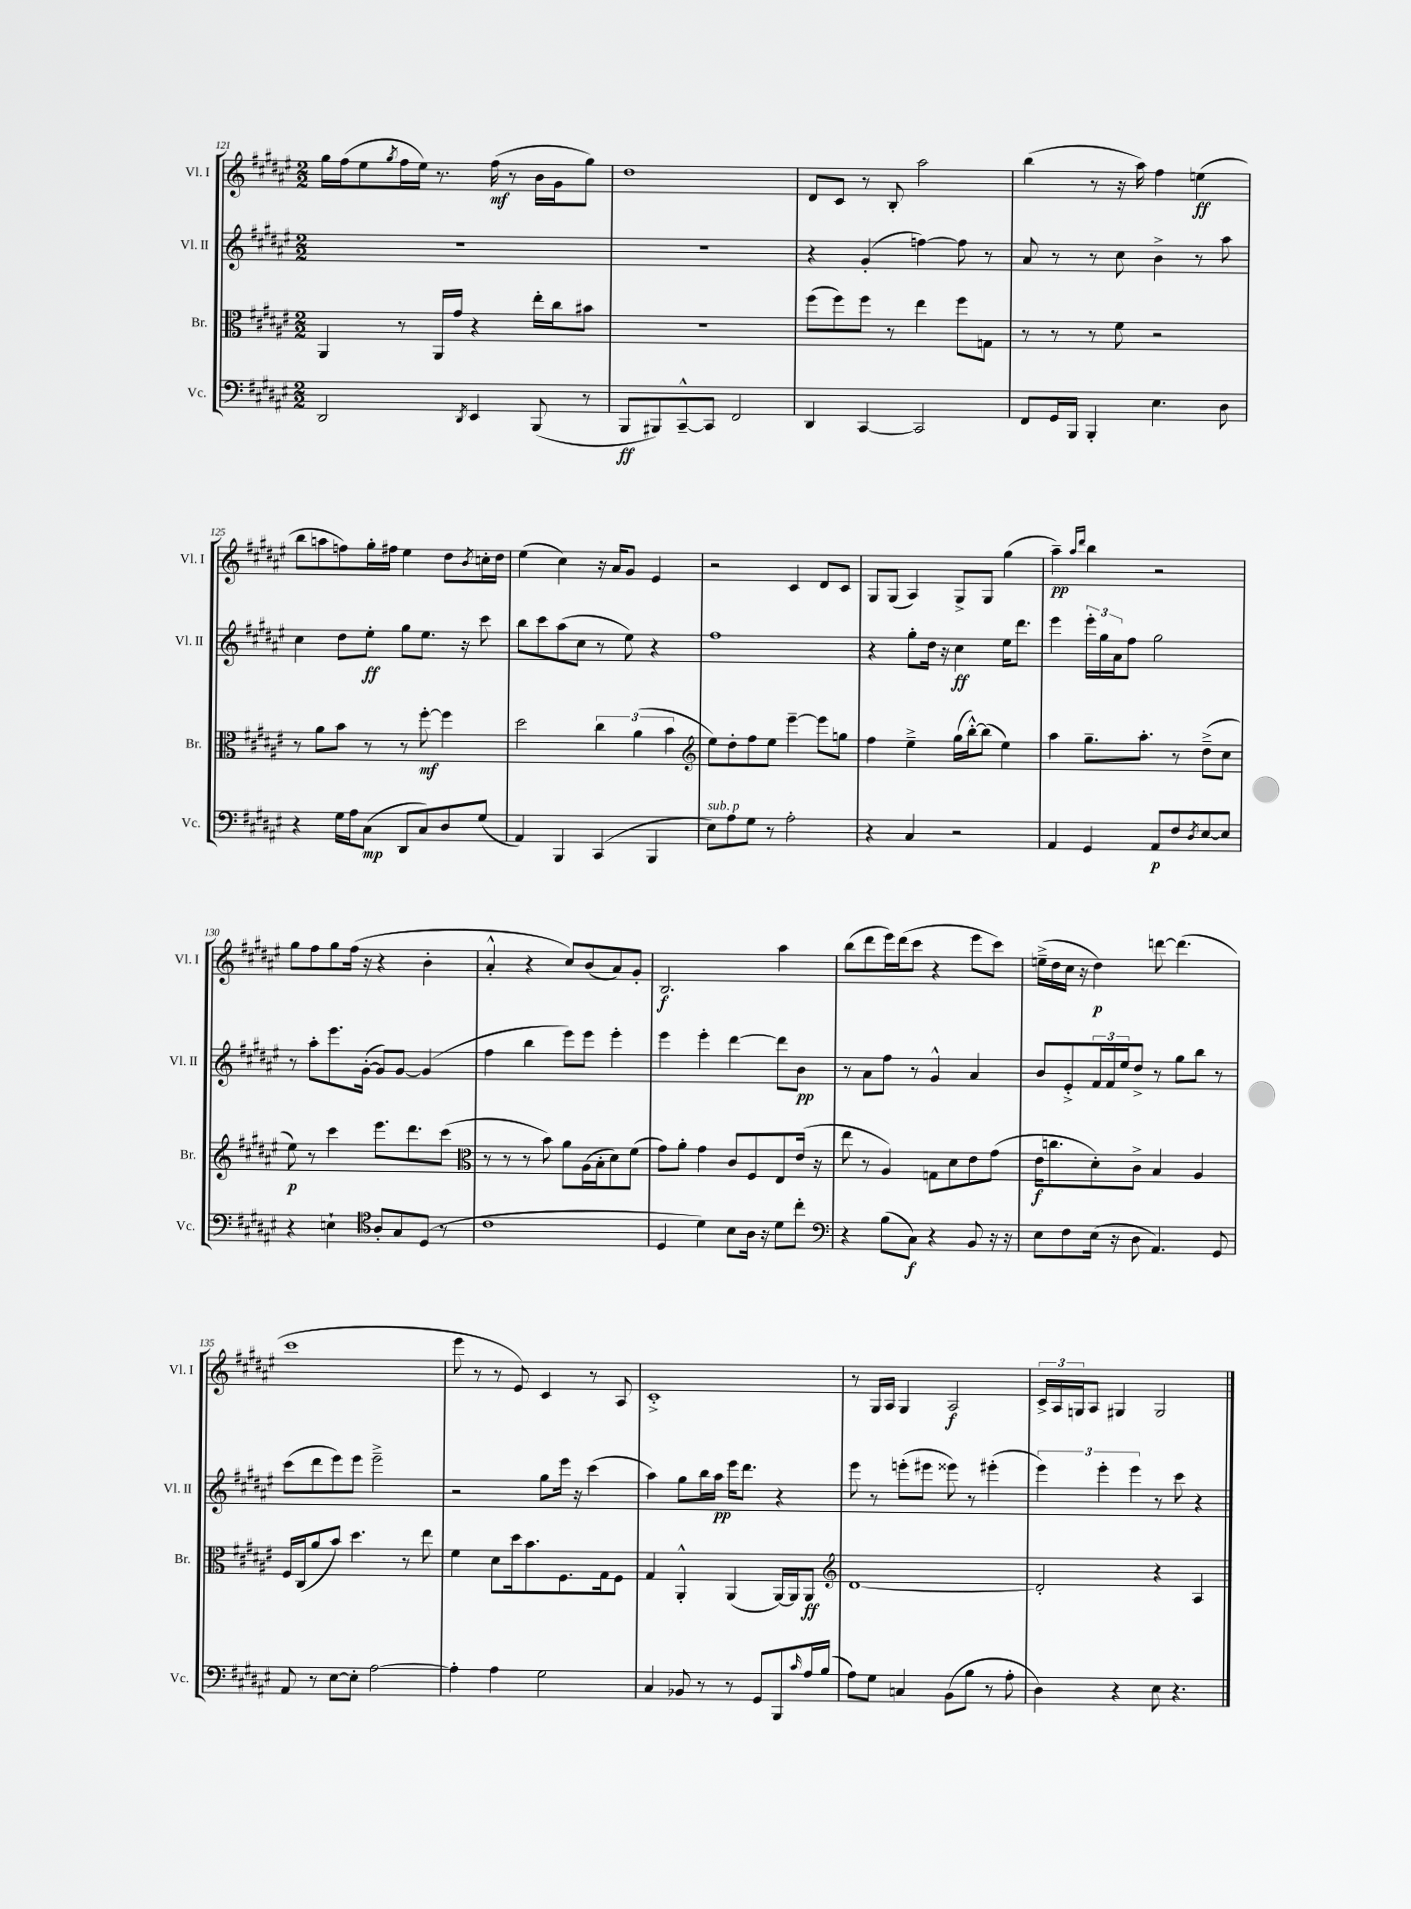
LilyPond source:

<<
\new StaffGroup <<
\new Staff = "s0" \with { instrumentName = "Vl. I" shortInstrumentName = "Vl. I" } {
    \clef treble \key fis \major \numericTimeSignature \time 2/2
    gis''16 fis''16( eis''8 \acciaccatura { gis''8 } fis''16 eis''16) r8. fis''16\mf( r8 b'16 gis'16 gis''8) |
    dis''1 |
    dis'8 cis'8 r8 b8-. ais''2 |
    b''4( r8 r16 ais''16) fis''4 e''4\ff( |
    b''8 a''8 f''8) gis''16-. fis''16 eis''4 dis''8 \acciaccatura { b'8 } c''16-. dis''16 |
    eis''4( cis''4) r16 ais'16 gis'8 eis'4 |
    r2 cis'4 dis'8 cis'8 |
    gis8 gis8( ais4) gis8-> gis8 gis''4( |
    ais''4--\pp) \grace { ais''16 dis'''16 } b''4 r2 |
    gis''8 fis''8 gis''8 fis''16( r16 r4 b'4-. |
    ais'4-.-^ r4 cis''8) b'8( ais'8) gis'8-. |
    b2.\f ais''4 |
    b''8( dis'''8 eis'''16) dis'''16( cis'''8 r4 eis'''8 cis'''8) |
    e''16--->( dis''16 cis''16 r16 dis''4\p) d'''8~ d'''4.( |
    cis'''1 |
    eis'''8 r8 r8 eis'8) cis'4 r8 ais8 |
    cis'1-.-> |
    r8 gis16 ais16 gis4 ais2\f |
    \tuplet 3/2 { cis'16-> ais16 g16 } ais8 gis4 gis2 \bar "|." |
}
\new Staff = "s1" \with { instrumentName = "Vl. II" shortInstrumentName = "Vl. II" } {
    \clef treble \key fis \major \numericTimeSignature \time 2/2
    R1 |
    R1 |
    r4 gis'4-.( f''4~) f''8 r8 |
    ais'8 r8 r8 cis''8 b'4-> r8 ais''8 |
    cis''4 dis''8 eis''8-.\ff gis''8 eis''8. r16 cis'''8 |
    b''8 cis'''8 ais''8( cis''8 r8 eis''8) r4 |
    fis''1 |
    r4 gis''8-. dis''16 r16 cis''4\ff eis''16 dis'''8. |
    eis'''4 \tuplet 3/2 { eis'''16-. gis''16 ais'16 } fis''8 gis''2 |
    r8 ais''8-. eis'''8. gis'16~-.( gis'8) gis'8~ gis'4( |
    fis''4 b''4 eis'''8) eis'''8 eis'''4-. |
    eis'''4 eis'''4-. dis'''4~ dis'''8 b'8\pp |
    r8 ais'8 fis''8 r8 gis'4-^ ais'4 |
    b'8 eis'8-.-> \tuplet 3/2 { fis'16 fis'16 eis''16 } dis''8-> r8 gis''8 b''8 r8 |
    cis'''8( dis'''8 eis'''8) eis'''8 eis'''2---> |
    r2 gis''8 eis'''16 r16 cis'''4( |
    ais''4) gis''8 b''16 ais''16\pp eis'''16 dis'''8. r4 |
    eis'''8 r8 e'''8-.( eis'''8 eisis'''8) r8 eis'''4-.( |
    \tuplet 3/2 { eis'''4) eis'''4-. eis'''4 } r8 cis'''8 r4 \bar "|." |
}
\new Staff = "s2" \with { instrumentName = "Br." shortInstrumentName = "Br." } {
    \clef alto \key fis \major \numericTimeSignature \time 2/2
    ais,4 r8 ais,16 gis'16 r4 eis''16-. cis''16 bis'8 |
    r1 |
    fis''8( fis''8) fis''8 r8 eis''4 fis''8 g8 |
    r8 r8 r8 fis'8 r2 |
    r8 ais'8 b'8 r8 r8 fis''8~-.\mf fis''4 |
    dis''2 \tuplet 3/2 { cis''4 ais'4( b'4 } |
    \clef treble eis''8) dis''8-. fis''8 eis''8 eis'''4~-- eis'''8 g''8 |
    fis''4 eis''4---> gis''16( b''16~-.-^) b''8( eis''4) |
    ais''4 gis''8.-- ais''8.-. r8 dis''8--->( cis''8 |
    eis''8\p) r8 cis'''4 eis'''8. dis'''8. cis'''8( |
    \clef alto r8 r8 r8 b'8) ais'8 ais16( b16-. dis'8) fis'8( |
    gis'8) ais'8-. gis'4 cis'8 fis8 eis8 eis'16( r16 |
    eis''8 r8 ais4) g8 dis'8 eis'8 gis'8( |
    eis'16\f c''8. dis'8-.) cis'8-> b4 ais4 |
    fis16 cis16( ais'8 b'8) dis''4. r8 eis''8 |
    fis'4 dis'8 dis''16 b'8. fis8. gis16 fis8 |
    gis4 ais,4-.-^ ais,4( ais,16~) ais,16 ais,8\ff |
    \clef treble dis'1~ |
    dis'2-. r4 ais4 \bar "|." |
}
\new Staff = "s3" \with { instrumentName = "Vc." shortInstrumentName = "Vc." } {
    \clef bass \key fis \major \numericTimeSignature \time 2/2
    dis,2 \acciaccatura { dis,8 } eis,4 b,,8( r8 |
    b,,8\ff bis,,8) cis,8~---^ cis,8 fis,2 |
    dis,4 cis,4~ cis,2 |
    fis,8 gis,16 b,,16 b,,4-. eis4. dis8 |
    r4 gis16 ais16 cis8\mp( dis,8 cis8) dis8 gis8( |
    ais,4) b,,4 cis,4( b,,4 |
    eis8^\markup { \italic "sub. p" }) ais8 gis8 r8 ais2-. |
    r4 cis4 r2 |
    ais,4 gis,4 ais,8\p fis8 \acciaccatura { dis8 } eis8~ eis8 |
    r4 e4-! \clef tenor ais8-. gis8 dis8( r8 |
    cis'1 |
    dis4 dis'4) b8 ais16 r16 dis'8 cis''8-. |
    \clef bass r4 b8( cis8\f) r4 b,8 r16 r16 |
    eis8 fis8 eis16( r16 dis8 ais,4.) gis,8 |
    ais,8 r8 eis8~ eis8-. ais2~ |
    ais4-. ais4 gis2 |
    cis4 bes,8 r8 r8 gis,8 b,,8 \grace { cis'16 } ais16 b16( |
    ais8) gis8 c4 b,8( b8 r8 ais8-. |
    dis4) r4 eis8 r4. \bar "|." |
}
>>
>>
\layout { \context { \Score currentBarNumber = #121 } }
